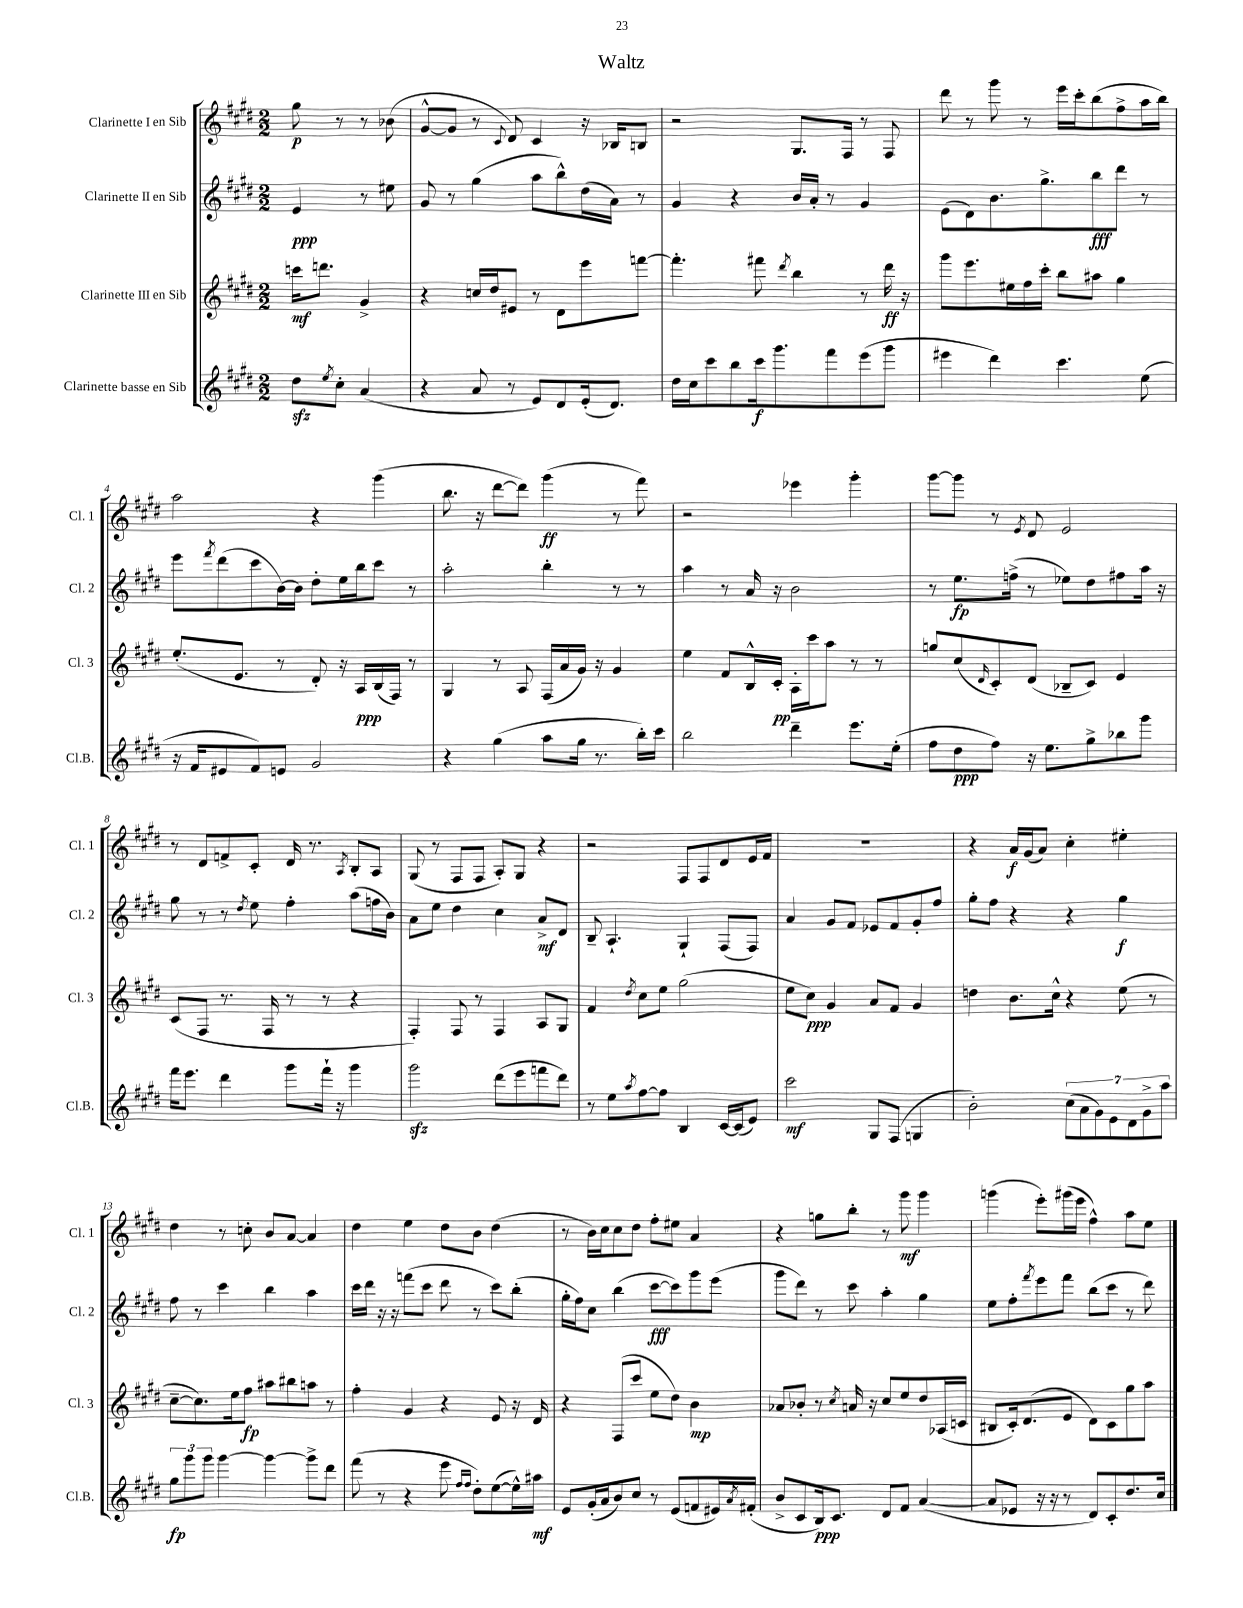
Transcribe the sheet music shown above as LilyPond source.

\header { title = "Waltz" }
<<
\new StaffGroup <<
\new Staff = "s0" \with { instrumentName = "Clarinette I en Sib" shortInstrumentName = "Cl. 1" } {
    \clef treble \key e \major \numericTimeSignature \time 2/2 \partial 2
    gis''8\p r8 r8 bes'8( |
    gis'8~-^ gis'8 r8 \appoggiatura { cis'8 } dis'8) cis'4 r16 bes16 b8 |
    r2 gis8. fis16 r8 fis8 |
    dis'''8 r8 gis'''8 r8 e'''16 cis'''16-. b''8( fis''8-> a''16 b''16) |
    a''2 r4 gis'''4( |
    b''8. r16 dis'''8~ dis'''8) gis'''4\ff( r8 fis'''8) |
    r2 ees'''4 gis'''4-. |
    gis'''8~ gis'''8 r8 \acciaccatura { e'8 } dis'8 e'2 |
    r8 dis'8 f'8-> cis'8-. dis'16 r8. \acciaccatura { a8 } b8-. a8 |
    gis8( r8 fis8 fis8 a8-.) gis8 r4 |
    r2 fis8 fis8 dis'8 e'16 fis'16 |
    R1 |
    r4 a'16\f gis'16( a'8) cis''4-. eis''4-. |
    dis''4 r8 c''8-. b'8 a'8~ a'4 |
    dis''4 e''4 dis''8 b'8 dis''4( |
    r8 b'16) cis''16 cis''8 dis''8 fis''8-. eis''8 a'4 |
    r4 g''8 b''8-. r8 gis'''8\mf gis'''4 |
    g'''4( e'''8-.) gis'''16( e'''16 fis''4-^) a''8 e''8 \bar "|." |
}
\new Staff = "s1" \with { instrumentName = "Clarinette II en Sib" shortInstrumentName = "Cl. 2" } {
    \clef treble \key e \major \numericTimeSignature \time 2/2 \partial 2
    e'4\ppp r8 eis''8 |
    gis'8 r8 gis''4( a''8 b''8-^) dis''16( a'16) r8 |
    gis'4 r4 b'16 a'16-. r8 gis'4 |
    e'8( dis'8) b'8. gis''8.-> b''8\fff dis'''8 r8 |
    e'''8 \acciaccatura { fis'''8 } dis'''8( cis'''8 b'16~) b'16 dis''8-. e''16 b''16 cis'''8 r8 |
    a''2-. b''4-. r8 r8 |
    a''4 r8 a'16 r16 b'2 |
    r8 e''8.\fp f''16->( r8 ees''8) dis''8 fis''8 a''16 r16 |
    gis''8 r8 r8 \acciaccatura { dis''8 } e''8 fis''4-. a''8( f''16 b'16) |
    a'8 e''8 dis''4 cis''4 a'8->\mf dis'8 |
    b8-- a4.-! gis4-! fis8( fis8) |
    a'4 gis'8 fis'8 ees'8 fis'8 gis'8-. fis''8 |
    gis''8-. fis''8 r4 r4 gis''4\f |
    fis''8 r8 cis'''4 b''4 a''4 |
    cis'''16 dis'''16 r16 r16 f'''8( cis'''8 dis'''8 r8 cis'''8) b''8-.( |
    gis''16-. fis''16) cis''8 b''4( cis'''8~\fff cis'''8) gis'''8 e'''8( |
    gis'''8 dis'''8) r8 cis'''8 a''4-. gis''4 |
    e''8 fis''8-. \acciaccatura { fis'''8 } e'''8 fis'''8 b''8( cis'''8 r8 dis'''8) \bar "|." |
}
\new Staff = "s2" \with { instrumentName = "Clarinette III en Sib" shortInstrumentName = "Cl. 3" } {
    \clef treble \key e \major \numericTimeSignature \time 2/2 \partial 2
    c'''16\mf d'''8. gis'4-> |
    r4 c''16 dis''16 eis'8 r8 dis'8 e'''8 f'''8~ |
    f'''4.-. fis'''8 \acciaccatura { dis'''8 } b''4 r8 dis'''16\ff r16 |
    gis'''8 e'''8. eis''16 fis''16 cis'''16-. b''8 ais''8 gis''4 |
    e''8.-.( e'8. r8 dis'8-.) r16 a16\ppp b16( fis16) r8 |
    gis4 r8 a8 fis16( a'16 gis'16) r16 gis'4 |
    e''4 fis'8 b16-^ cis'16-.\pp a16-. cis'''16 a''8 r8 r8 |
    g''8 cis''8( \grace { dis'16 } cis'8-.) dis'8( bes8-- cis'8) e'4 |
    cis'8( fis8 r8. fis16 r8 r8 r4 |
    fis4-.) fis8 r8 fis4 a8 gis8 |
    fis'4 \acciaccatura { dis''8 } cis''8 e''8 gis''2( |
    e''8 cis''8\ppp) gis'4 a'8 fis'8 gis'4 |
    d''4 b'8. cis''16-^ r4 e''8( r8 |
    cis''8~-- cis''8.) e''16 fis''8\fp ais''8 bis''8 a''8 r8 |
    fis''4-. gis'4 r4 e'8 r16 dis'16 |
    r4 fis8( cis'''8 e''8 dis''8) b'4\mp |
    aes'8 bes'8-. r8 \acciaccatura { cis''8 } a'16 r16 cis''8 e''8 dis''8 aes16( c'16 |
    bis8 cis'16-.) dis'8.( e'8 dis'8) cis'8 gis''8 a''8 \bar "|." |
}
\new Staff = "s3" \with { instrumentName = "Clarinette basse en Sib" shortInstrumentName = "Cl.B." } {
    \clef treble \key e \major \numericTimeSignature \time 2/2 \partial 2
    dis''8\sfz \acciaccatura { e''8 } cis''8-. a'4( |
    r4 a'8 r8 e'8) dis'8 e'16-.( dis'8.) |
    dis''16 cis''16 cis'''8 b''8 cis'''16\f gis'''8. fis'''8 e'''8( gis'''8 |
    eis'''4 dis'''4) cis'''4. e''8( |
    r16 fis'16 eis'8 fis'8) e'8 gis'2 |
    r4 gis''4( a''8 gis''16 r8. b''16-.) cis'''16 |
    b''2 dis'''4-- e'''8. e''16-.( |
    fis''8 dis''8\ppp fis''8) r16 e''8. gis''8-> bes''8 gis'''8 |
    fis'''16 e'''8. dis'''4 gis'''8 fis'''16-! r16 gis'''4 |
    gis'''2\sfz dis'''8( e'''8 f'''8 dis'''8) |
    r8 e''8 \acciaccatura { a''8 } fis''8~ fis''8 b4 cis'16~ cis'16( e'8) |
    cis'''2\mf gis8 fis8( g4 |
    b'2-.) \tuplet 7/4 { cis''8( a'8 gis'8) e'8 dis'8 gis'8-> a''8 } |
    \tuplet 3/2 { gis''8\fp gis'''8 gis'''8 } gis'''4~ gis'''4~ gis'''8-> dis'''8 |
    fis'''8( r8 r4 e'''8 \grace { fis''16 fis''16 } dis''8-.) e''8~( e''16-^) ais''16\mf |
    e'8 gis'16-.( a'16 b'8) cis''8 r8 e'8( f'8 eis'16) \acciaccatura { a'8 } fis'16-.( |
    b'8-> cis'8 b16\ppp) cis'8. dis'8 fis'8 a'4~( |
    a'8 ees'8 r16 r16 r8 dis'8) cis'8-. dis''8. cis''16 \bar "|." |
}
>>
>>
